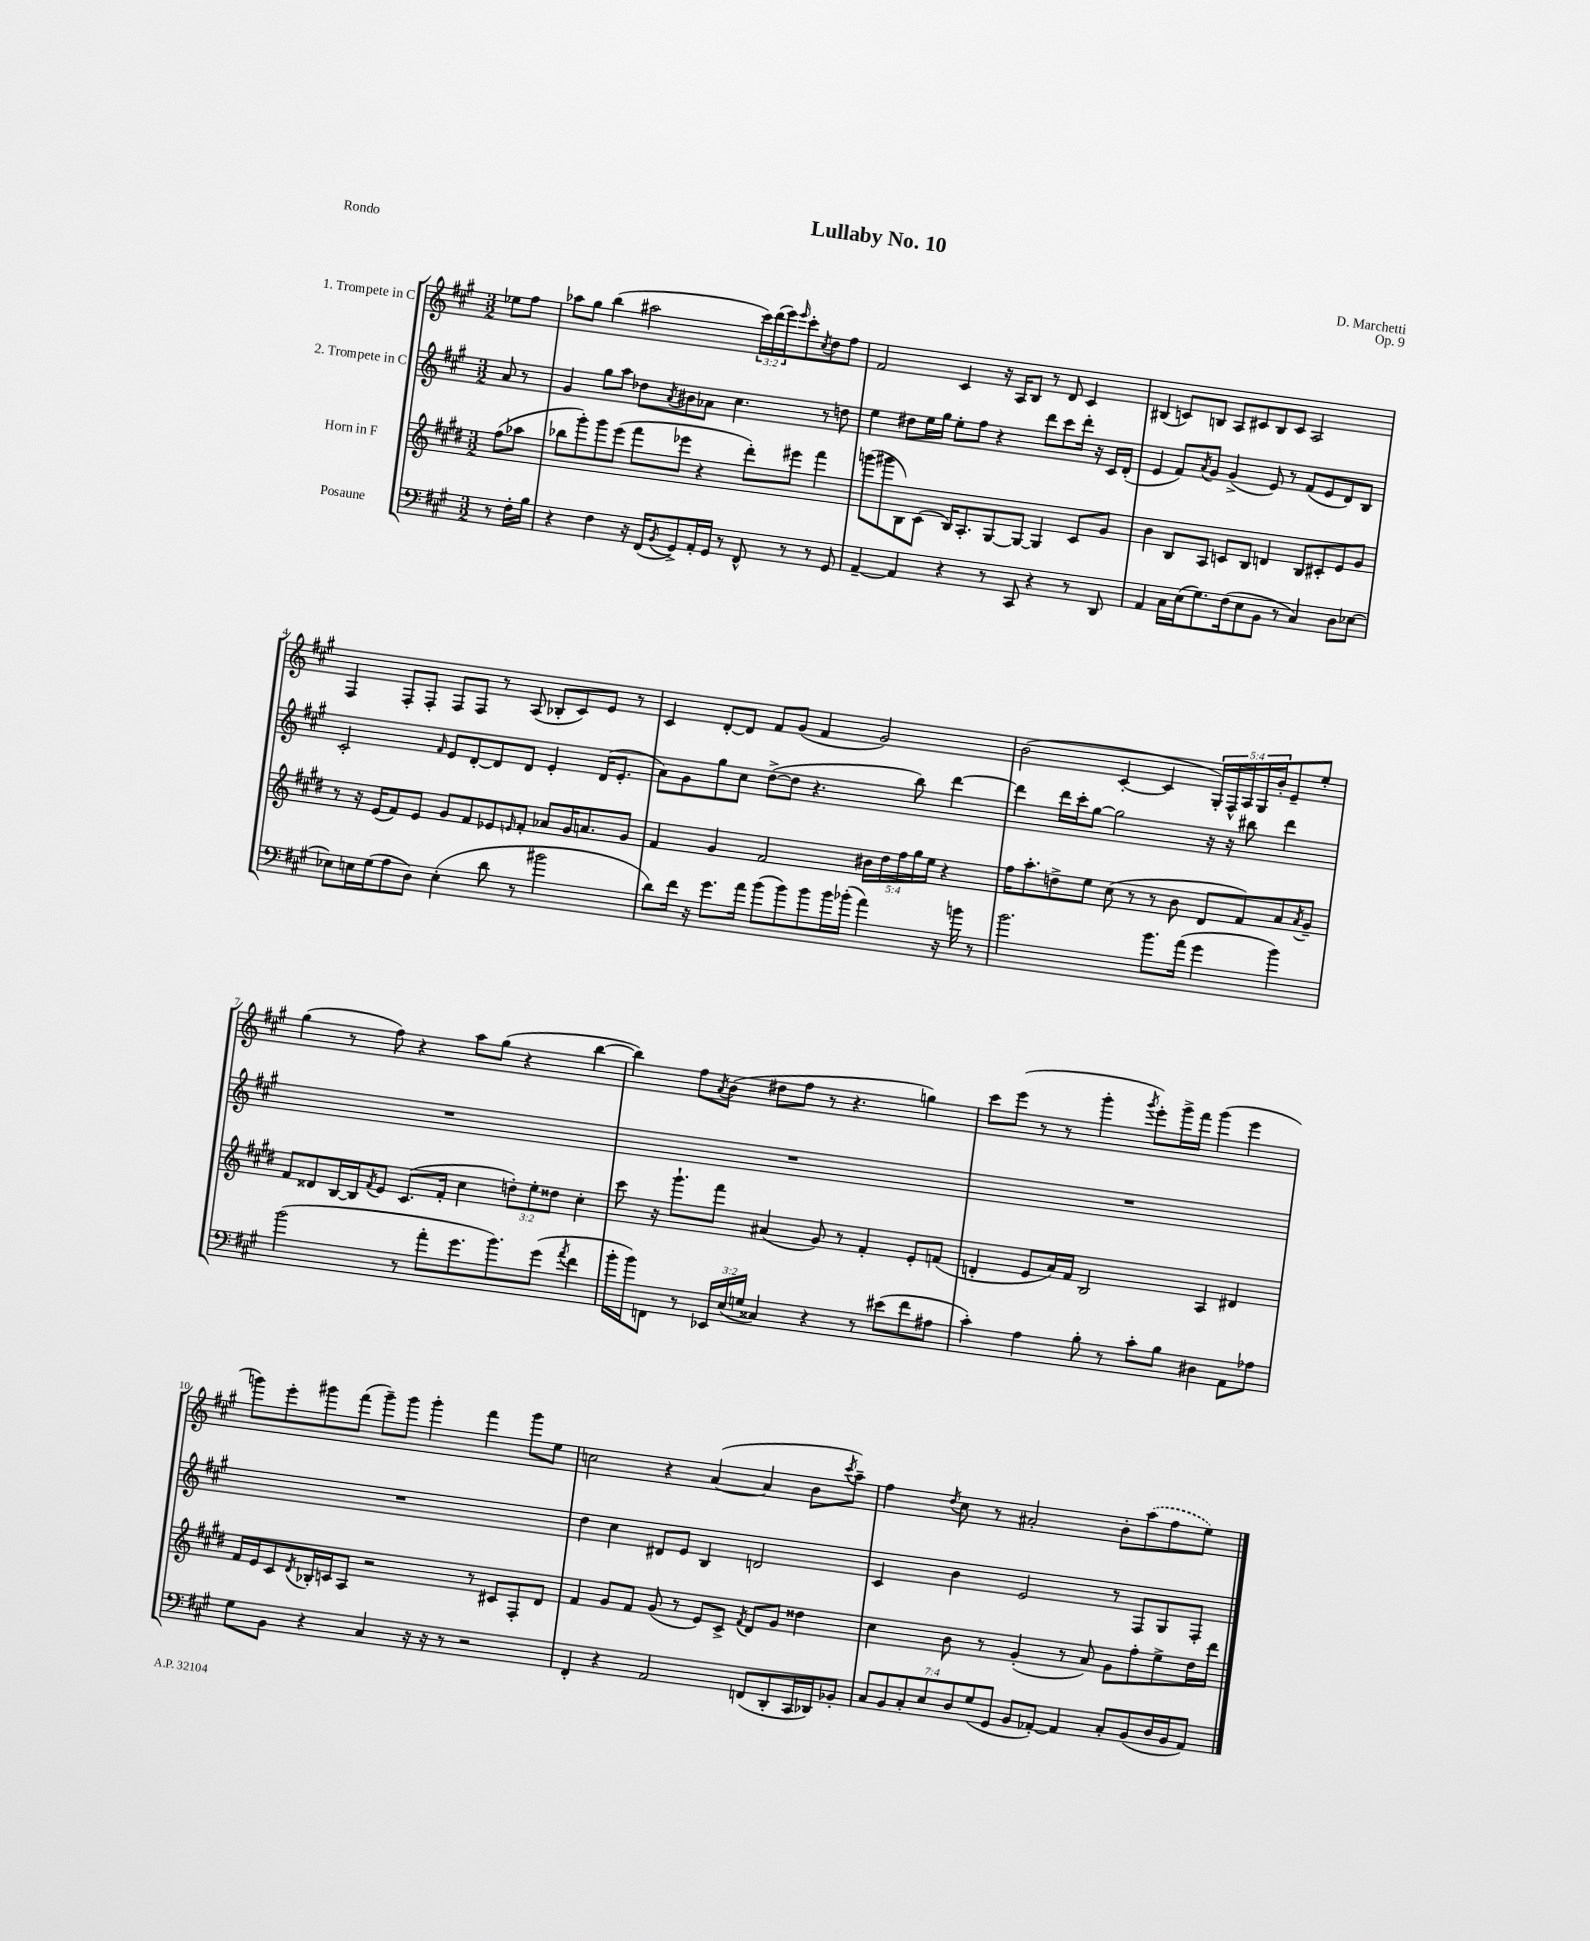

**kern	**kern	**kern	**kern
*part4	*part3	*part2	*part1
*staff4	*staff3	*staff2	*staff1
*I"Posaune	*I"Horn in F	*I"2. Trompete in C	*I"1. Trompete in C
*clefF4	*clefG2	*clefG2	*clefG2
*k[f#c#g#]	*k[f#c#g#d#]	*k[f#c#g#]	*k[f#c#g#]
*M3/2	*M3/2	*M3/2	*M3/2
=	=	=	=
8r	(8ff#\L	8a/	8ee-X\L
16F#'\LL	8aa-X\J	8r	8ff#\J
16B\JJ	.	.	.
=1	=1	=1	=1
4r	8bb-X\L	4g#/	8aa-X\L
.	8ggg#'\)	.	8gg#\J
4F#\	8ggg#\	8gg#\L	(4bb\
.	(8eee\J	8aa\J	.
16r	8fff#\L	8dd-X\L	2aa#X\
(16FF#/KL	.	.	.
8qBB/	.	8qa/	.
8GG#^/)	8eee-X\J	8b#X\	.
16AA'/L	4r	8a-X\J	.
16GG#/JJ	.	.	.
8r	.	4.cc#\	.
8FF#^^/	8ddd#'\L)	.	24ccc#\LL)
.	.	.	(24ddd\
.	.	.	24eee\J)
.	.	.	16qqeee/
8r	8eee#X\J	.	8ccc#'\
.	.	.	8qcc#/
8r	4fff#\	8r	8dd\
8GG#/	.	8ddn\	8ff#\J
=2	=2	=2	=2
[4AA~/	(8gggn\L	4ee\	2f#/
.	8ggg#X\	.	.
4AA/]	8B\)	8dd#X\L	.
.	(8c#\J	16ee\L	.
.	.	16gg#\JJ	.
4r	16B/KL)	8ee'\L	4c#/
.	8.A'/	.	.
.	.	8ff#\J	.
8r	[8G#/	4r	16r
.	.	.	16A/KL
8CC#/	8G#/J_	.	8B/J
4r	4G#/]	8ddd\L	8r
.	.	8ccc#\	8d/
8r	8c#/L	16ddd'\Jk	4c#/
.	.	16r	.
8DD/	8g#/J	16c#/LL	.
.	.	(16d'/JJ	.
=3	=3	=3	=3
4AA/	4b\	4e/	(4B#X/
16C#\LL	8B/L	8f#/L)	8cn/L)
(16E\J	.	.	.
.	.	8qa/	.
8.G#\)	8A/J	8g#/J	8Bn/J
.	8cn/L	(4g#^/	8A/L
(16F#\k	.	.	.
8E\	8B/J	.	8c#X/
8BB\J	4dn/	8e/)	8B/
8r	.	8r	8c#/J
4C#/)	8B/L	(8f#/L	2A/
.	8c#X'/	8e/	.
8D\L	8e/	8d/)	.
[8E-X\J	8g#/J	8B/J	.
!!LO:LB:g=z
=4	=4	=4	=4
8E-X\L]	8r	2c#'/	4F#/
16En\L	16r	.	.
(16G#\J	(16e/KL	.	.
8A\	8f#/)	.	8F#'/L
8D\J)	8e/J	.	8F#'/J
.	.	16qqf#/	.
(4E'\	8g#/L	8e/L	8F#/L
.	8f#/	[8d'/	8F#/J
8d\	8e-X/	8d/]	8r
.	16qqen/	.	.
8r	8f#'/J	8d/J	(8A/
2b#X\	8a-X/L	4e'/	8B-X'/L
.	16g#/K	.	8c#/)
.	8.an/	.	.
.	.	(16d/KL	8e/J
.	.	8.e'/J	.
.	8g#/J	.	8r
=5	=5	=5	=5
8d\L)	4f#/	8a\L)	4c#/
16f#\Jk	.	8g#\	.
16r	.	.	.
8.g#\L	4g#/	8gg#\	[8d'/L
.	.	8cc#\J	8d/J]
16a\Jk	.	.	.
(8b\L	2f#/	([8dd^\L	8f#/L
8b\)	.	8dd\J]	(8g#/J
8b\	.	4.r	4f#/
16b\L	.	.	.
(16b-X'\JJ	.	.	.
4a\)	20b#X\LL	.	2g#/)
.	20dd#\	.	.
.	20ff#\	.	.
.	.	8bb\)	.
.	20gg#\	.	.
.	20ee\JJ	.	.
16r	4r	[4ddd\	.
16bn\	.	.	.
8r	.	.	.
=6	=6	=6	=6
2.b\	16ff#\KL	4ddd\]	(2b\
.	8.aa'\	.	.
.	8ddn^\	16ddd\LL	.
.	.	16ccc#'\J	.
.	8ee\J	[8gg#\J	.
.	(8cc#\	2gg#\]	[4c#'/
.	8r	.	.
8.b\L	8r	.	4c#/]
.	8b\	.	.
(16a\Jk	.	.	.
4g#\	8d#/L	16r	20G#'/LL)
.	.	.	20F#^^/
.	.	16r	.
.	.	.	20A/
.	8f#/)	8bb#X\	.
.	.	.	20G#/
.	.	.	20b'/J
4b\)	8a/	4ddd\	8e~/
.	8qa/	.	.
.	8g#~/J	.	8ee'/J
!!LO:LB:g=z
=7	=7	=7	=7
(2b\	8f#/L	1.r	(4gg#\
.	8d##X/	.	.
.	[16B/L	.	8r
.	16B/J]	.	.
.	8qf#/	.	.
.	8e/J	.	8ff#\)
8r	(8.c#/L	.	4r
8a'\L	.	.	.
.	16f#'/Jk	.	.
8.g#\	4cc#\	.	8aa\L
.	.	.	(8gg#\J
8.b\)	.	.	.
.	12ddn'\L)	.	4r
.	12ee'\	.	.
(8g#\J	.	.	.
.	12dd##X\J	.	.
8qa/	.	.	.
4f#\	4cc#'\	.	[4bb\
=8	=8	=8	=8
16b'\LL	8ccc#\	1.r	4bb\])
16b\J)	.	.	.
8FFn\J	16r	.	.
.	8.ggg#`\L	.	.
8r	.	.	8ff#\L
.	.	.	8qa/
24EE-X/LL	8fff#\J	.	(8b\J
(24E/	.	.	.
24Gn/JJ	.	.	.
4C##X/)	(4a#X/	.	8dd#X\L
.	.	.	8ff#\J
4r	8g#/)	.	8r
.	8r	.	4.r
8r	4f#'/	.	.
(8e#X\L	.	.	.
8f#\	8e'/L	.	4ggn\)
8A#X\J	(8fn/J	.	.
=9	=9	=9	=9
4c#'\)	4dn'/	1.r	8ccc#\L
.	.	.	(8eee\J
4A\	8e/L	.	8r
.	16a/L)	.	8r
.	16f#/JJ	.	.
8B'\	2B/	.	4ggg#'\
8r	.	.	.
.	.	.	8qggg#/
8c#'\L	.	.	8eee'\L)
8B\J	.	.	16ggg#^\L
.	.	.	16fff#\JJ
4D#X\	4A/	.	(4ggg#\
8AA\L	4d#X/	.	4eee\
8A-X\J	.	.	.
!!LO:LB:g=z
=10	=10	=10	=10
8G#\L	16f#/LL	1.r	8gggn\L)
.	16e/J	.	.
8BB\J	8c#/	.	8eee'\
.	8qd#/	.	.
4r	16B-X'/L	.	8ggg#X\
.	16cn/J	.	.
.	8A/J	.	(8fff#\J
4C#/	2r	.	8ggg#~\L)
.	.	.	8ggg#\J
16r	.	.	4ggg#'\
16r	.	.	.
8r	.	.	.
2r	8r	.	4fff#\
.	8c#X/L	.	.
.	8F#'/	.	8ggg#\L
.	8d#/J	.	8ee\J
=11	=11	=11	=11
4FF#'/	4f#/	4dd\	2ccn\
4r	8g#/L	4cc#\	.
.	8f#/J	.	.
2AA/	(8g#/	8d#X/L	4r
.	8r	8e/J	.
.	8e/L)	4B/	([4a/
.	8c#^/J	.	.
.	8qf#/	.	.
(8FFn/L	8d#/L	2dn/	4a/]
8DD'/	8g#/J	.	.
16CC#/L	4dd##X\	.	8b\L
16DD-X/J)	.	.	.
.	.	.	8qccc#/
8BB-X'/J	.	.	8aa~\J)
=12	=12	=12	=12
14C#/L	4cc#\	4c#/	4ff#\
14BB/	.	.	.
14C#'/	.	.	.
14E/	.	.	.
.	.	.	8qdd/
.	8b\	4b\	8cc#\
14D/	.	.	.
(14G#/	.	.	.
.	8r	.	8r
14GG#/J	.	.	.
8BB/L	(4g#'/	2e/	2a#X'/
[8AA-X'/J)	.	.	.
4AA-/]	8r	.	.
.	8a/)	.	.
8C#'/L	8g#\L	8r	8b'\L
(8BB/	8ff#'\	8F#/L	(8aa\
16D/L	8ee^\	8G#/	8ff#\
16BB/J	.	.	.
8AA-/J)	16dd#\L	8F#'/J	8ee\J)
.	16ddd#\JJ	.	.
==	==	==	==
*-	*-	*-	*-
